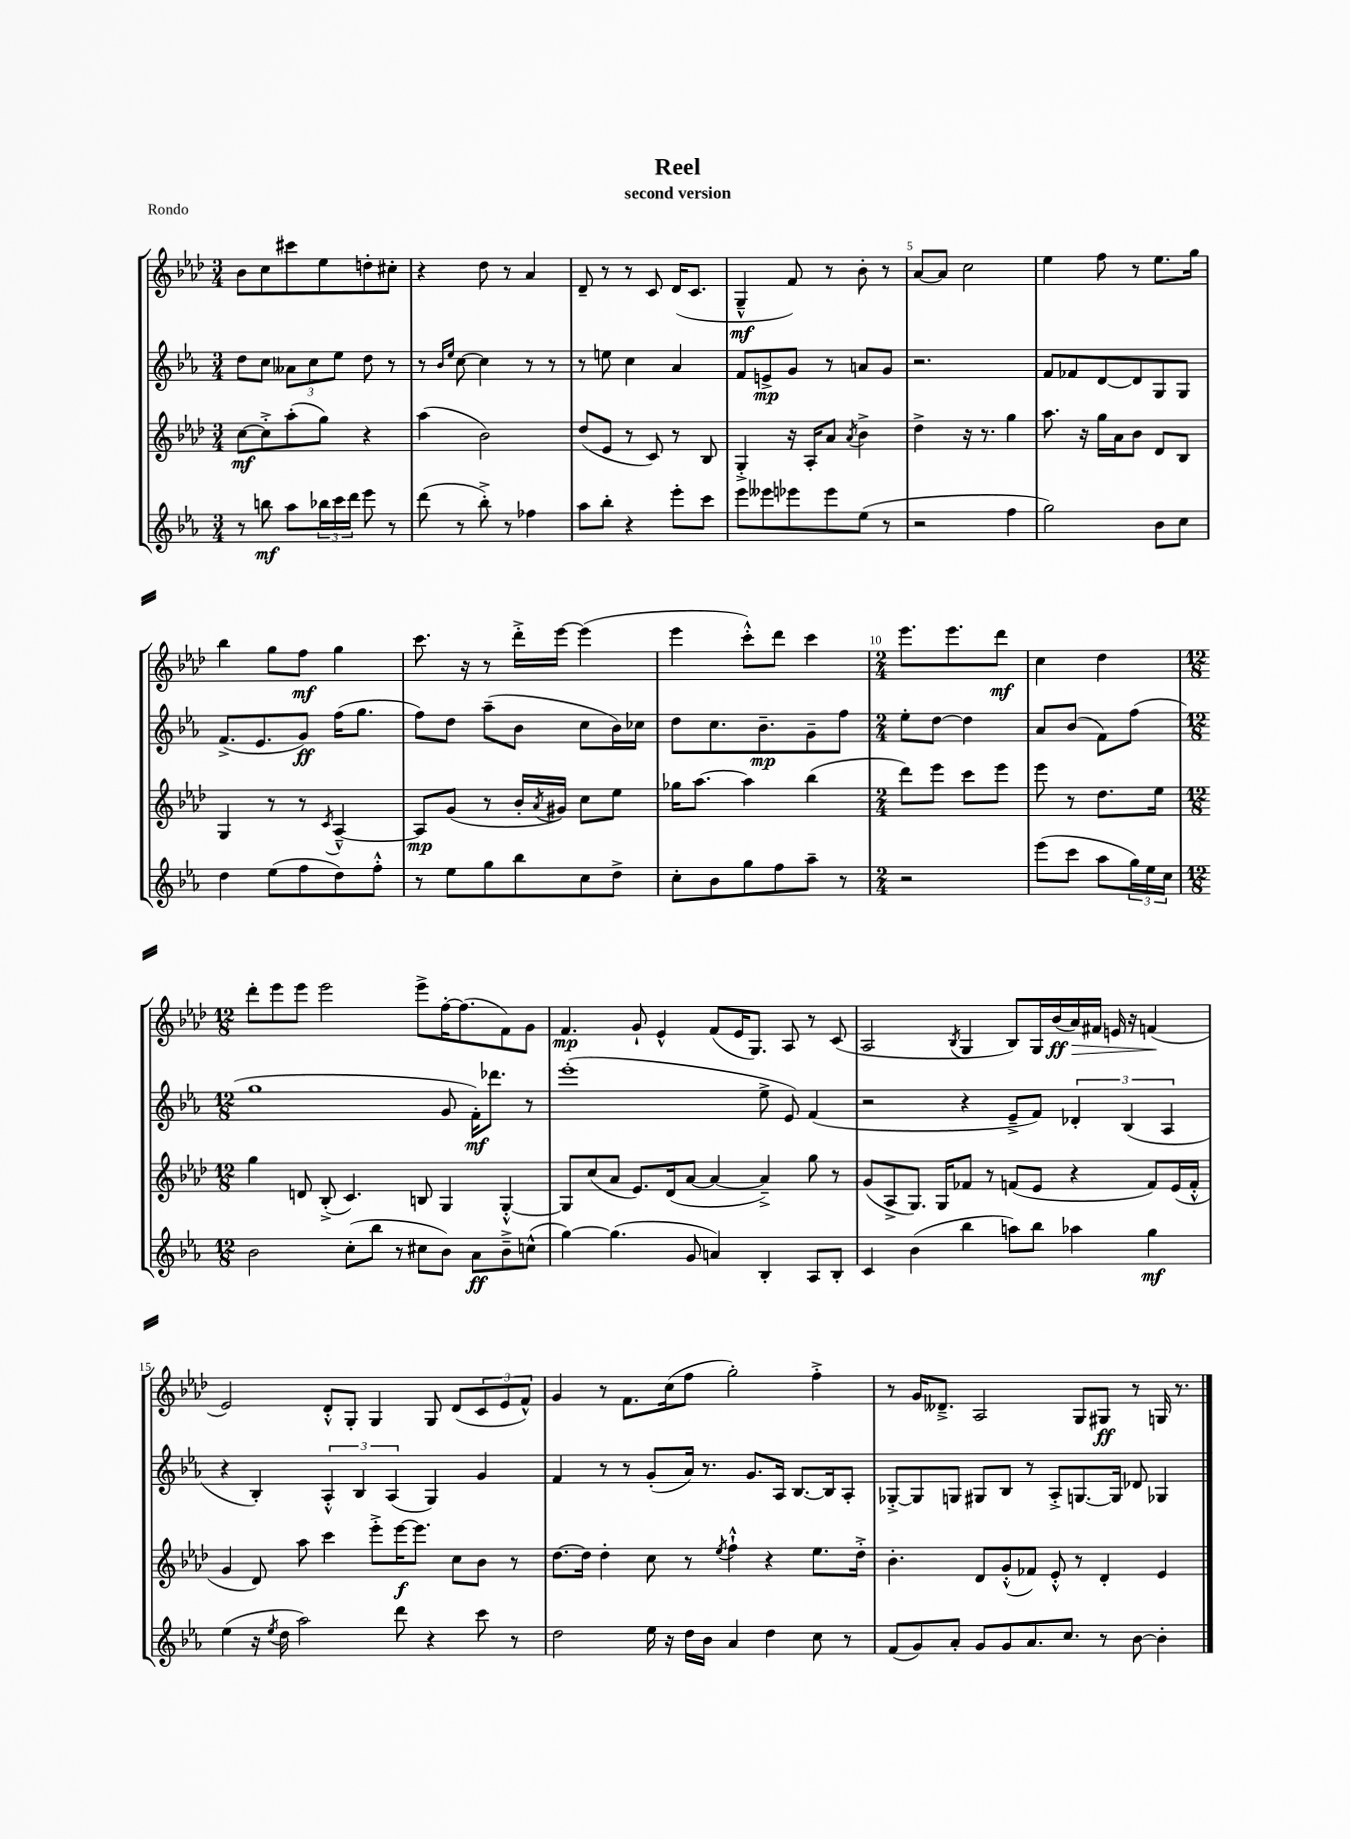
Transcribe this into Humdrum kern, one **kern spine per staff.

**kern	**kern	**kern	**kern
*staff4	*staff3	*staff2	*staff1
*clefG2	*clefG2	*clefG2	*clefG2
*k[b-e-a-]	*k[b-e-a-d-]	*k[b-e-a-]	*k[b-e-a-d-]
*M3/4	*M3/4	*M3/4	*M3/4
8r	[8cc	8dd	8b-
8bb	8cc'^]	8cc	8cc
8aa-	(8aa-'	12a--	8ccc#
.	.	12cc	.
24bb-	8gg)	.	8ee-
24ccc	.	12ee-	.
24ddd	.	.	.
8eee-	4r	8dd	8dd'
8r	.	8r	8cc#'
=	=	=	=
(8ddd	(4aa-	8r	4r
.	.	16qqb-	.
.	.	16qqee-	.
8r	.	[8cc	.
8bb-'^)	2b-)	4cc]	8dd-
8r	.	.	8r
4ff-	.	8r	4a-
.	.	8r	.
=	=	=	=
8aa-	(8dd-	8r	8d-~
8bb-'	8e-	8ee	8r
4r	8r	4cc	8r
.	8c)	.	8c
8eee-'	8r	4a-	(16d-
.	.	.	8.c
8ccc	8B-	.	.
=	=	=	=
8eee-	4G'^	8f	4G~^^
8eee--	.	8e^	.
8eee-	16r	8g	8f)
.	16A-'	.	.
8eee-	8a-	8r	8r
.	8qa-	.	.
(8ee-	4b-^	8a	8b-'
8r	.	8g	8r
=	=	=	=
2r	4dd-^	2.r	[8a-
.	.	.	8a-]
.	16r	.	2cc
.	8.r	.	.
4ff	4gg	.	.
=	=	=	=
2gg)	8.aa-	8f	4ee-
.	.	8f-	.
.	16r	.	.
.	16gg	[8d	8ff
.	16a-	.	.
.	8b-	8d]	8r
8b-	8d-	8G	8.ee-
8cc	8B-	8G	.
.	.	.	16gg
=	=	=	=
4dd	4G	(8.f^	4bb-
.	.	8.e-	.
(8ee-	8r	.	8gg
8ff	8r	8g)	8ff
.	8qc	.	.
8dd)	[4A-~^^	(16ff	4gg
.	.	8.gg	.
8ff'^^	.	.	.
=	=	=	=
8r	8A-]	8ff)	8.ccc
8ee-	(8g	8dd	.
.	.	.	16r
8gg	8r	(8aa-~	8r
8bb-	16b-'	8b-	16ddd-'^
.	8qa-	.	.
.	16g#)	.	[16eee-
8cc	8cc	8cc	(4eee-]
8dd^	8ee-	16b-)	.
.	.	16cc-	.
=	=	=	=
8cc'	16gg-	8dd	4eee-
.	[8.aa-	.	.
8b-	.	8.cc	.
8gg	4aa-]	.	8ccc'^^)
.	.	8.b-~	.
8ff	.	.	8ddd-
8aa-~	(4bb-	8g~	4ccc
8r	.	8ff	.
=	=	=	=
*M2/4	*M2/4	*M2/4	*M2/4
2r	8ddd-)	8ee-'	8.eee-
.	8eee-	[8dd	.
.	.	.	8.eee-
.	8ccc	4dd]	.
.	8eee-	.	8ddd-
=	=	=	=
(8eee-	8eee-	8a-	4cc
8ccc	8r	(8b-	.
8aa-	8.dd-	8f)	4dd-
24gg)	.	(8ff	.
24ee-	.	.	.
.	16ee-	.	.
24cc	.	.	.
=	=	=	=
*M12/8	*M12/8	*M12/8	*M12/8
2b-	4gg	1gg	8ddd-'
.	.	.	8eee-
.	8d	.	8eee-
.	(8B-'^	.	2eee-
(8cc'	4.c)	.	.
8bb-	.	.	.
8r	.	.	.
8cc#	8B	.	8eee-^
8b-)	4G	8g	[16ff'
.	.	.	(8.ff]
8a-	.	16f')	.
.	.	8.ddd-	.
8b-~^	[4G'^^	.	8f)
(8cc^^	.	8r	8g
=	=	=	=
[4gg)	8G]	(1eee-'	4.f
.	(8cc	.	.
(4.gg]	8a-	.	.
.	8.e-)	.	8g`
.	.	.	4e-^^
.	(16d-	.	.
8g	[8a-	.	.
4a)	4a-_	.	(8f
.	.	.	16e-
.	.	.	8.G)
4B-'	4a-~^])	8ee-^	.
.	.	8e-)	8A-
8A-	8gg	(4f	8r
8B-'	8r	.	(8c
=	=	=	=
4c	(8g	2r	2A-
.	8A-^	.	.
(4b-	8.G)	.	.
.	16G	.	.
.	.	.	8qB-
4bb-	8f-	4r	4G
.	8r	.	.
8aa)	(8f	8e-~^	8B-)
8bb-	8e-	8f)	16G
.	.	.	(16b-
4aa-	4r	6d-'	16a-)
.	.	.	16f#
.	.	.	16e
.	.	(6B-	.
.	.	.	16r
4gg	8f)	.	(4f
.	.	6A-	.
.	(16e-	.	.
.	16f'^^	.	.
=	=	=	=
(4ee-	4g	4r	2e-)
16r	8d-)	4B-')	.
8qee-	.	.	.
16dd	.	.	.
2aa-)	8aa-	.	.
.	4ccc	6A-'^^	8d-'^^
.	.	.	8G'
.	.	6B-	.
.	8eee-'^	.	4G
.	.	(6A-	.
8ddd	[16eee-	.	.
.	8.eee-]	.	.
4r	.	4G)	8G
.	8cc	.	(8d-
8ccc	8b-	4g	12c
.	.	.	12e-
8r	8r	.	.
.	.	.	12f^^)
=	=	=	=
2dd	[8.dd-	4f	4g
.	16dd-]	.	.
.	4dd-'	8r	8r
.	.	8r	8.f
16ee-	8cc	(8g'	.
16r	.	.	(16cc
16dd	8r	16a-)	8ff
16b-	.	8.r	.
.	8qee-	.	.
4a-	4ff`^^	.	2gg')
.	.	8.g	.
4dd	4r	.	.
.	.	16A-	.
.	.	[8.B-	.
8cc	8.ee-	.	4ff'^
.	.	16B-]	.
8r	.	8A-'	.
.	16dd-'^	.	.
=	=	=	=
(8f	4.b-'	[8G-'^	8r
8g)	.	8G-]	16g
.	.	.	8.d--~^
8a-'	.	8G	.
8g	8d-	8G#	2A-
8g	(8g'^^	8B-	.
8.a-	8f-)	8r	.
.	8e-'^^	8A-'^	.
8.cc	.	.	.
.	8r	[8.G	8G
8r	4d-'	.	8G#
.	.	16G]	.
[8b-	.	8d-	8r
4b-']	4e-	4G-	16G
.	.	.	8.r
==	==	==	==
*-	*-	*-	*-
